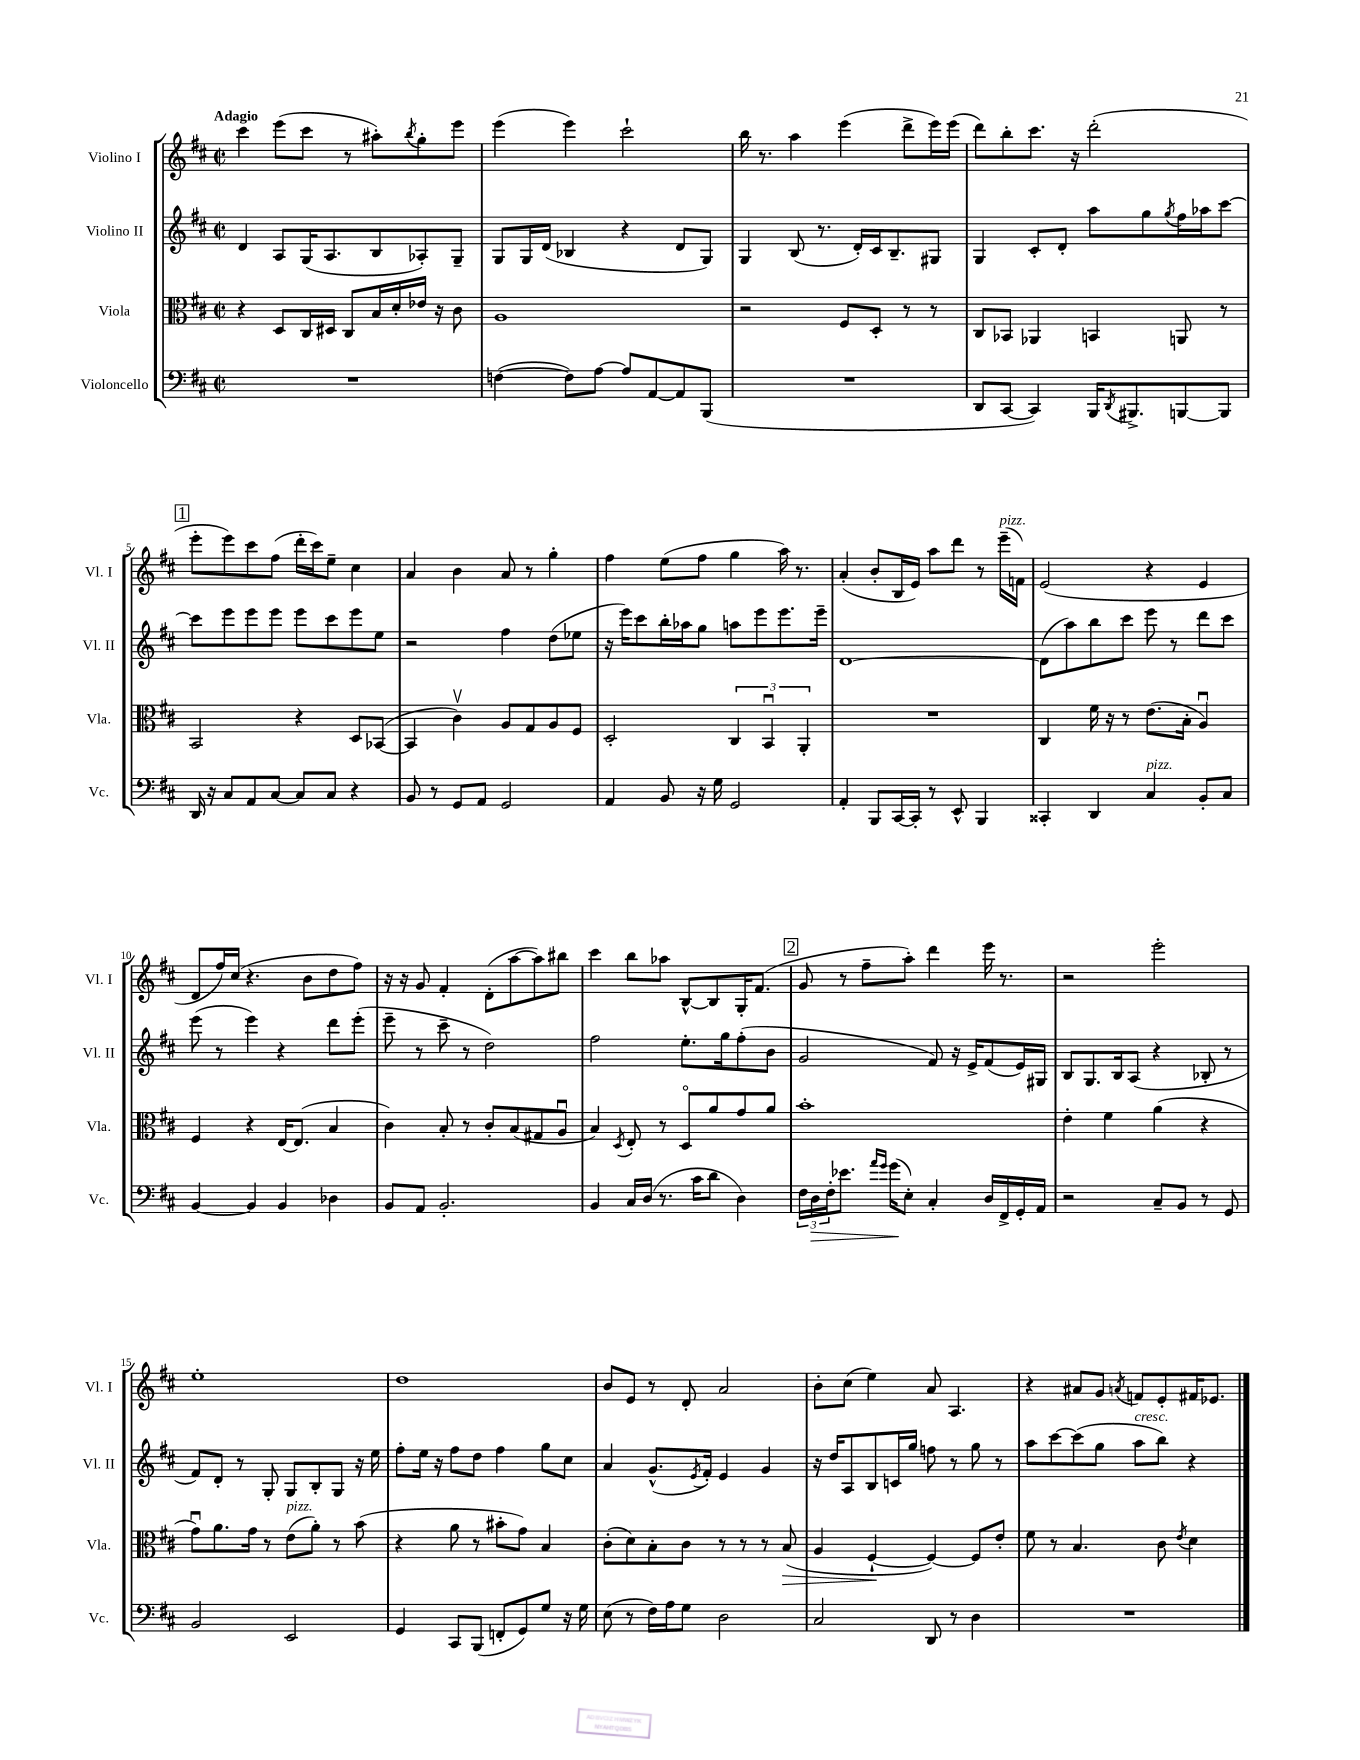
<<
\new StaffGroup <<
\new Staff = "s0" \with { instrumentName = "Violino I" shortInstrumentName = "Vl. I" } {
    \clef treble \key d \major \defaultTimeSignature \time 2/2 \tempo "Adagio"
    cis'''4 e'''8( cis'''8 r8 ais''8-.) \acciaccatura { b''8 } g''8-. e'''8 |
    e'''4( e'''4) cis'''2-! |
    b''16 r8. a''4 e'''4( d'''8-> e'''16) e'''16( |
    d'''8) b''8-. cis'''8. r16 d'''2-.( |
    \mark \markup { \box "1" } e'''8-. e'''8) cis'''8 fis''8( d'''16-. cis'''16) e''8-- cis''4 |
    a'4 b'4 a'8 r8 g''4-. |
    fis''4 e''8( fis''8 g''4 a''16) r8. |
    a'4-.( b'8-. b16 e'16) a''8 d'''8 r8 e'''16--^\markup { \italic "pizz." }( f'16) |
    e'2( r4 e'4 |
    d'8 fis''16) cis''16( r4. b'8 d''8 fis''8) |
    r16 r16 g'8 fis'4-. d'8-.( a''8~ a''8) bis''8 |
    cis'''4 b''8 aes''8 b8~-^ b8 g16-. fis'8.( |
    \mark \markup { \box "2" } g'8 r8 fis''8-- a''8-.) d'''4 e'''16 r8. |
    r2 e'''2-. |
    e''1-. |
    d''1 |
    b'8 e'8 r8 d'8-. a'2 |
    b'8-. cis''8( e''4) a'8 a4. |
    r4 ais'8 g'8 \acciaccatura { a'8 } f'8 e'8-. fis'16 ees'8. \bar "|." |
}
\new Staff = "s1" \with { instrumentName = "Violino II" shortInstrumentName = "Vl. II" } {
    \clef treble \key d \major \defaultTimeSignature \time 2/2
    d'4 a8 g16( a8. b8 aes8-.) g8-- |
    g8 g16 d'16( bes4 r4 d'8 g8) |
    g4 b8( r8. d'16-.) cis'16 b8.-- gis8 |
    g4 cis'8-. d'8-. a''8 g''8 \acciaccatura { g''8 } fis''16 aes''16 cis'''8~ |
    \mark \markup { \box "1" } cis'''8 e'''8 e'''8 e'''8 e'''8 cis'''8 e'''8 e''8 |
    r2 fis''4 d''8( ees''8 |
    r16 e'''16) cis'''8 b''16-. aes''16 g''8 a''8 e'''8 e'''8. e'''16-- |
    d'1~ |
    d'8( a''8) b''8 cis'''8 e'''8 r8 d'''8 cis'''8 |
    e'''8( r8 e'''4) r4 d'''8 e'''8-.( |
    e'''8-- r8 cis'''8-- r8 d''2) |
    fis''2 e''8.-. g''16 fis''8-.( b'8 |
    \mark \markup { \box "2" } g'2 fis'8) r16 e'16-> fis'8( e'16) gis16 |
    b8 g8. b16 a8( r4 bes8-. r8 |
    fis'8) d'8-. r8 g8-. g8 b8-. g8 r16 e''16 |
    fis''8-. e''16 r16 fis''8 d''8 fis''4 g''8 cis''8 |
    a'4 g'8.-^( \acciaccatura { e'8 } fis'16-.) e'4 g'4 |
    r16 d''16 a8 b8 c'16 g''16 f''8 r8 g''8 r8 |
    a''8 cis'''8~ cis'''8( g''8 a''8^\markup { \italic "cresc." } b''8) r4 \bar "|." |
}
\new Staff = "s2" \with { instrumentName = "Viola" shortInstrumentName = "Vla." } {
    \clef alto \key d \major \defaultTimeSignature \time 2/2
    r4 d8 cis16 dis16 cis8 b16 d'16-. ees'16 r16 cis'8 |
    a1 |
    r2 fis8 d8-. r8 r8 |
    cis8 bes,8 aes,4 b,4 a,8 r8 |
    \mark \markup { \box "1" } b,2 r4 d8 bes,8~( |
    bes,4 cis'4\upbow) a8 g8 a8 fis8 |
    d2-. \tuplet 3/2 { cis4 b,4\downbow a,4-. } |
    R1 |
    cis4 fis'16 r16 r8 e'8.( b16-. a4\downbow) |
    fis4 r4 e16~ e8.( b4 |
    cis'4) b8-. r8 cis'8-. b8( gis8 a8\downbow |
    b4) \acciaccatura { d8 } e8-. r8 d8\flageolet a'8 g'8 a'8 |
    \mark \markup { \box "2" } b'1-. |
    e'4-. fis'4 a'4( r4 |
    g'8\downbow) a'8. g'16 r8 e'8^\markup { \italic "pizz." }( a'8-.) r8 b'8( |
    r4 a'8 r8 bis'8-. g'8) b4 |
    cis'8-.( d'8) b8-. cis'8 r8 r8 r8 b8\>( |
    a4 fis4~-!\! fis4~) fis8 e'8-. |
    fis'8 r8 b4. cis'8 \acciaccatura { e'8 } d'4 \bar "|." |
}
\new Staff = "s3" \with { instrumentName = "Violoncello" shortInstrumentName = "Vc." } {
    \clef bass \key d \major \defaultTimeSignature \time 2/2
    R1 |
    f4~( f8) a8~ a8 a,8~ a,8 b,,8( |
    R1 |
    d,8 cis,8~ cis,4) b,,16 \acciaccatura { d,8 } bis,,8.-> b,,8~ b,,8 |
    \mark \markup { \box "1" } d,16 r16 cis8 a,8 cis8~ cis8 cis8 r4 |
    b,8 r8 g,8 a,8 g,2 |
    a,4 b,8 r16 g16 g,2 |
    a,4-. b,,8 cis,16~ cis,16-. r8 e,8-^ b,,4 |
    cisis,4-. d,4 cis4^\markup { \italic "pizz." } b,8-. cis8 |
    b,4~ b,4 b,4 des4 |
    b,8 a,8 b,2.-. |
    b,4 cis16 d16( r8. cis'16 d'8 d4) |
    \mark \markup { \box "2" } \tuplet 3/2 { fis16 d16\> fis16-. } ees'8. \grace { a'16 g'16 } g'16\!( e8-.) cis4-. d16 fis,16-> g,16-. a,16 |
    r2 cis8-- b,8 r8 g,8 |
    b,2 e,2 |
    g,4 cis,8 b,,8( f,8-. g,8) g8 r16 g16 |
    e8( r8 fis16) a16 g8 d2 |
    cis2 d,8 r8 d4 |
    R1 \bar "|." |
}
>>
>>
